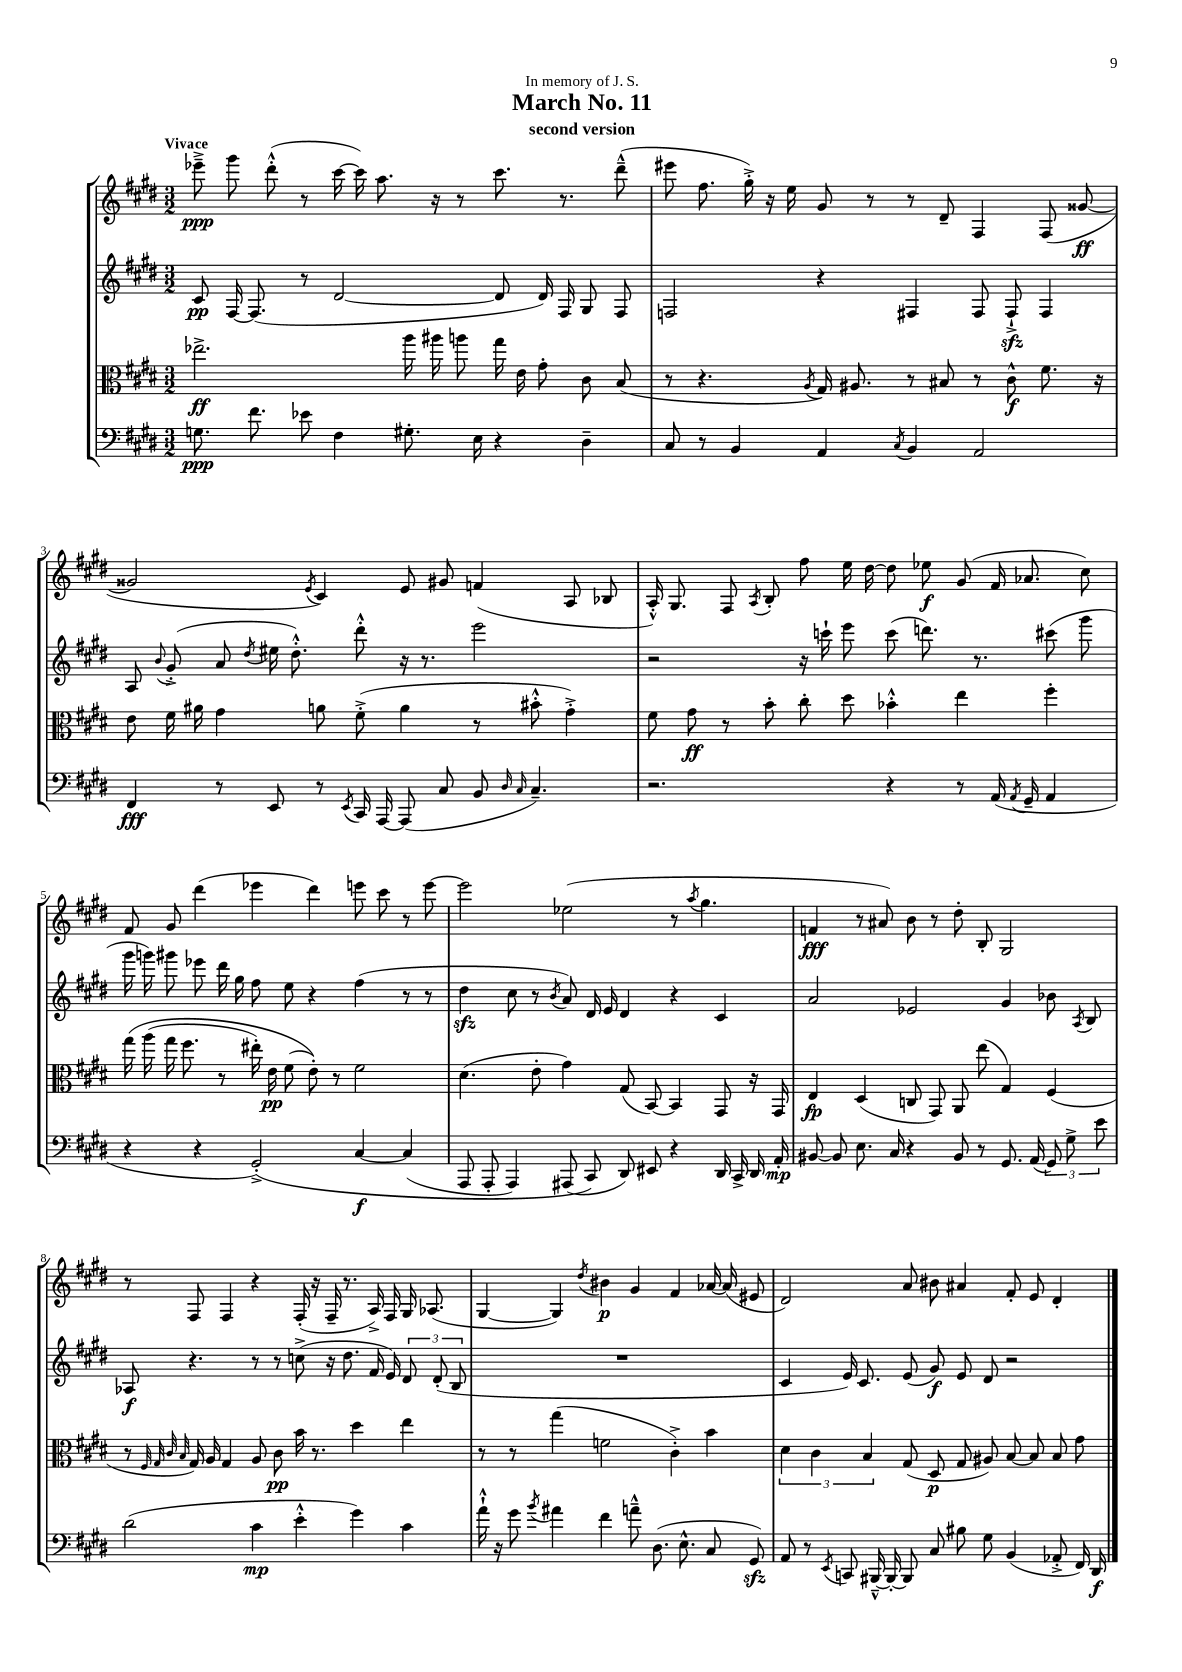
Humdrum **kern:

**kern	**dynam	**kern	**dynam	**kern	**dynam	**kern	**dynam
*part4	*part4	*part3	*part3	*part2	*part2	*part1	*part1
*staff4	*staff4	*staff3	*staff3	*staff2	*staff2	*staff1	*staff1
*clefF4	*	*clefC3	*	*clefG2	*	*clefG2	*
*k[f#c#g#d#]	*	*k[f#c#g#d#]	*	*k[f#c#g#d#]	*	*k[f#c#g#d#]	*
*M3/2	*	*M3/2	*	*M3/2	*	*M3/2	*
=1	=1	=1	=1	=1	=1	=1	=1
!	!	!	!	!	!	!LO:TX:a:B:t=Vivace	!
8.Gn\	ppp	2.ee-X^\	ff	8c#/	pp	8eee-X~^\	ppp
.	.	.	.	[16F#/	.	8ggg#\	.
8.f#\	.	.	.	(8.F#/]	.	.	.
.	.	.	.	.	.	(8ddd#'^^\	.
8e-X\	.	.	.	8r	.	8r	.
4F#\	.	.	.	[2d#/	.	[16ccc#\	.
.	.	.	.	.	.	16ccc#\])	.
.	.	.	.	.	.	8.aa\	.
8.G#X'\	.	16aa\	.	.	.	.	.
.	.	16aa#X\	.	.	.	16r	.
.	.	8aan\	.	.	.	8r	.
16E\	.	.	.	.	.	.	.
4r	.	16gg#\	.	8d#/]	.	8.ccc#\	.
.	.	16e\	.	.	.	.	.
.	.	8g#'\	.	16d#/)	.	.	.
.	.	.	.	16F#/	.	8.r	.
4D#~\	.	8c#\	.	8G#/	.	.	.
.	.	(8B/	.	8F#/	.	(8ddd#~^^\	.
=2	=2	=2	=2	=2	=2	=2	=2
8C#/	.	8r	.	2Fn/	.	8eee#X\	.
8r	.	4.r	.	.	.	8.ff#\	.
4BB/	.	.	.	.	.	.	.
.	.	.	.	.	.	16gg#'^\)	.
.	.	.	.	.	.	16r	.
.	.	.	.	.	.	16ee\	.
.	.	8qA/	.	.	.	.	.
4AA/	.	16G#/)	.	4r	.	8g#/	.
.	.	8.A#X/	.	.	.	.	.
.	.	.	.	.	.	8r	.
8qC#/	.	.	.	.	.	.	.
4BB/	.	8r	.	4F#X/	.	8r	.
.	.	8B#X/	.	.	.	8d#~/	.
2AA/	.	8r	.	8F#/	.	4F#/	.
.	.	8c#^^\	f	8F#zz`^/	.	.	.
.	.	8.f#\	.	4F#/	.	(8F#/	.
.	.	.	.	.	.	[8g##X/	ff
.	.	16r	.	.	.	.	.
!!LO:LB:g=z
=3	=3	=3	=3	=3	=3	=3	=3
4FF#/	fff	8e\	.	8A/	.	2g##X/]	.
.	.	.	.	8qqb/	.	.	.
.	.	16f#\	.	(8g#'^/	.	.	.
.	.	16a#X\	.	.	.	.	.
8r	.	4g#\	.	8a/	.	.	.
.	.	.	.	8qdd#/	.	.	.
8EE/	.	.	.	16ee#X\	.	.	.
.	.	.	.	8.dd#'^^\)	.	.	.
.	.	.	.	.	.	8qe/	.
8r	.	8an\	.	.	.	4c#/)	.
8qEE/	.	.	.	.	.	.	.
16CC#/	.	(8f#'^\	.	8ddd#'^^\	.	.	.
[16AAA/	.	.	.	.	.	.	.
(8AAA/]	.	4a\	.	16r	.	8e/	.
.	.	.	.	8.r	.	.	.
8C#/	.	.	.	.	.	8g#X/	.
8BB/	.	8r	.	2eee\	.	(4fn/	.
16qqD#/	.	.	.	.	.	.	.
16qqC#/	.	.	.	.	.	.	.
4.C#~/)	.	8b#X'^^\	.	.	.	.	.
.	.	4g#'^\)	.	.	.	8A/	.
.	.	.	.	.	.	8B-X/	.
=4	=4	=4	=4	=4	=4	=4	=4
2.r	.	8f#\	.	2r	.	16A'^^/)	.
.	.	.	.	.	.	8.G#/	.
.	.	8g#\	ff	.	.	.	.
.	.	8r	.	.	.	8F#/	.
.	.	.	.	.	.	8qA/	.
.	.	8b'\	.	.	.	8B'/	.
.	.	8cc#'\	.	16r	.	8ff#\	.
.	.	.	.	16cccn`\	.	.	.
.	.	8dd#\	.	8eee\	.	16ee\	.
.	.	.	.	.	.	[16dd#\	.
4r	.	4b-X'^^\	.	(8ccc\	.	8dd#\]	.
.	.	.	.	8.dddn\)	.	8ee-X\	f
8r	.	4ee\	.	.	.	(8g#/	.
.	.	.	.	8.r	.	.	.
(16AA/	.	.	.	.	.	16f#/	.
8qAA/	.	.	.	.	.	.	.
16GG#~/	.	.	.	.	.	8.a-X/	.
4AA/	.	4ff#'\	.	(8ccc#X\	.	.	.
.	.	.	.	8ggg#\	.	8cc#\)	.
!!LO:LB:g=z
=5	=5	=5	=5	=5	=5	=5	=5
4r	.	(16gg#\	.	16ggg#\	.	8f#/	.
.	.	(16aa\	.	16gggn\)	.	.	.
.	.	16gg#\	.	8ggg#X\	.	8g#/	.
.	.	8.ff#\	.	.	.	.	.
4r	.	.	.	8eee-X\	.	(4ddd#\	.
.	.	8r	.	16ddd#\	.	.	.
.	.	.	.	16gg#\	.	.	.
(2GG#'^/)	.	16ee#X'\)	.	8ff#\	.	4eee-X\	.
.	.	16e\	pp	.	.	.	.
.	.	(8f#\	.	8ee\	.	.	.
.	.	8e'\))	.	4r	.	4ddd#\)	.
.	.	8r	.	.	.	.	.
[4C#/	f	2f#\	.	(4ff#\	.	8eeen\	.
.	.	.	.	.	.	8ccc#\	.
(4C#/]	.	.	.	8r	.	8r	.
.	.	.	.	8r	.	[8eee\	.
=6	=6	=6	=6	=6	=6	=6	=6
8AAA/	.	(4.d#\	.	4dd#zz\	.	2eee\]	.
8AAA'/	.	.	.	.	.	.	.
4AAA/)	.	.	.	8cc#\	.	.	.
.	.	8e'\	.	8r	.	.	.
.	.	.	.	8qb/	.	.	.
(8AAA#X/	.	4g#\)	.	8a/)	.	(2ee-X\	.
8CC#/)	.	.	.	16d#/	.	.	.
.	.	.	.	16e/	.	.	.
8DD#/)	.	(8G#/	.	4d#/	.	.	.
8EE#X/	.	[8BB/)	.	.	.	.	.
4r	.	4BB/]	.	4r	.	8r	.
.	.	.	.	.	.	8qaa/	.
.	.	.	.	.	.	4.gg#\	.
16DD#/	.	8GG#/	.	4c#/	.	.	.
16CC#^/	.	.	.	.	.	.	.
16DD#/	.	16r	.	.	.	.	.
16AA'/	mp	16GG#/	.	.	.	.	.
=7	=7	=7	=7	=7	=7	=7	=7
[8BB#X/	.	4E/	fp	2a/	.	4fn/	fff
8BB#/]	.	.	.	.	.	.	.
8.E\	.	(4D#/	.	.	.	8r	.
.	.	.	.	.	.	8a#X/)	.
16C#/	.	.	.	.	.	.	.
4r	.	8Cn/	.	2e-X/	.	8b\	.
.	.	8GG#/)	.	.	.	8r	.
8BB#/	.	8AA/	.	.	.	8dd#'\	.
8r	.	(8ee\	.	.	.	8B'/	.
8.GG#/	.	4G#/)	.	4g#/	.	2G#/	.
(16AA/	.	.	.	.	.	.	.
12GG#/)	.	(4F#/	.	8b-X\	.	.	.
12G#^\	.	.	.	.	.	.	.
.	.	.	.	8qA/	.	.	.
.	.	.	.	8B/	.	.	.
12e\	.	.	.	.	.	.	.
!!LO:LB:g=z
=8	=8	=8	=8	=8	=8	=8	=8
(2d#\	.	8r	.	8A-X/	f	8r	.
.	.	32qqF#/	.	.	.	.	.
.	.	32qqG#/	.	.	.	.	.
.	.	32qqc#/	.	.	.	.	.
.	.	32qqB/	.	.	.	.	.
.	.	16G#/)	.	4.r	.	8F#/	.
.	.	16A/	.	.	.	.	.
.	.	4G#/	.	.	.	4F#/	.
4c#\	mp	8A/	.	8r	.	4r	.
.	.	8c#\	pp	8r	.	.	.
4e'^^\	.	16b\	.	(8ccn^\	.	(16F#'/	.
.	.	8.r	.	.	.	16r	.
.	.	.	.	16r	.	16F#~/	.
.	.	.	.	8.dd#\	.	8.r	.
4g#\)	.	4dd#\	.	.	.	.	.
.	.	.	.	16f#/	.	16A^/)	.
.	.	.	.	16e/)	.	16F#/	.
4c#\	.	4ee\	.	12d#/	.	16G#/	.
.	.	.	.	.	.	(8.A-X/	.
.	.	.	.	(12d#'/	.	.	.
.	.	.	.	12B/	.	.	.
=9	=9	=9	=9	=9	=9	=9	=9
16a`^^\	.	8r	.	1.r	.	[4G#/	.
16r	.	.	.	.	.	.	.
8g#\	.	8r	.	.	.	.	.
8qb/	.	.	.	.	.	.	.
4a#X\	.	(4gg#\	.	.	.	4G#/])	.
.	.	.	.	.	.	8qdd#/	.
4f#\	.	2fn\	.	.	.	4b#X\	p
8an~^^\	.	.	.	.	.	4g#/	.
(8.D#\	.	.	.	.	.	.	.
.	.	4c#'^\)	.	.	.	4f#/	.
8.E^^\	.	.	.	.	.	.	.
8C#/	.	4b\	.	.	.	[16a-X/	.
.	.	.	.	.	.	(16a-/]	.
8GG#zz/)	.	.	.	.	.	8e#X/	.
=10	=10	=10	=10	=10	=10	=10	=10
8AA/	.	6d#\	.	4c#/	.	2d#/)	.
8r	.	.	.	.	.	.	.
.	.	6c#\	.	.	.	.	.
8qEE/	.	.	.	.	.	.	.
8CCn/	.	.	.	16e/)	.	.	.
.	.	.	.	8.c#/	.	.	.
.	.	6B/	.	.	.	.	.
[16BBB#X~^^/	.	.	.	.	.	.	.
16BBB#'/_	.	.	.	.	.	.	.
8BBB#/]	.	(8G#/	.	(8e/	.	8a/	.
8C#/	.	8D#/	p	8g#/)	f	8b#X\	.
8B#X\	.	8G#/	.	8e/	.	4a#X/	.
8G#\	.	8A#X/)	.	8d#/	.	.	.
(4BB/	.	[8B/	.	2r	.	8f#'/	.
.	.	8B/]	.	.	.	8e/	.
8AA-X'^/	.	8B/	.	.	.	4d#'/	.
16FF#/)	.	8g#\	.	.	.	.	.
16DD#/	f	.	.	.	.	.	.
==	==	==	==	==	==	==	==
*-	*-	*-	*-	*-	*-	*-	*-
